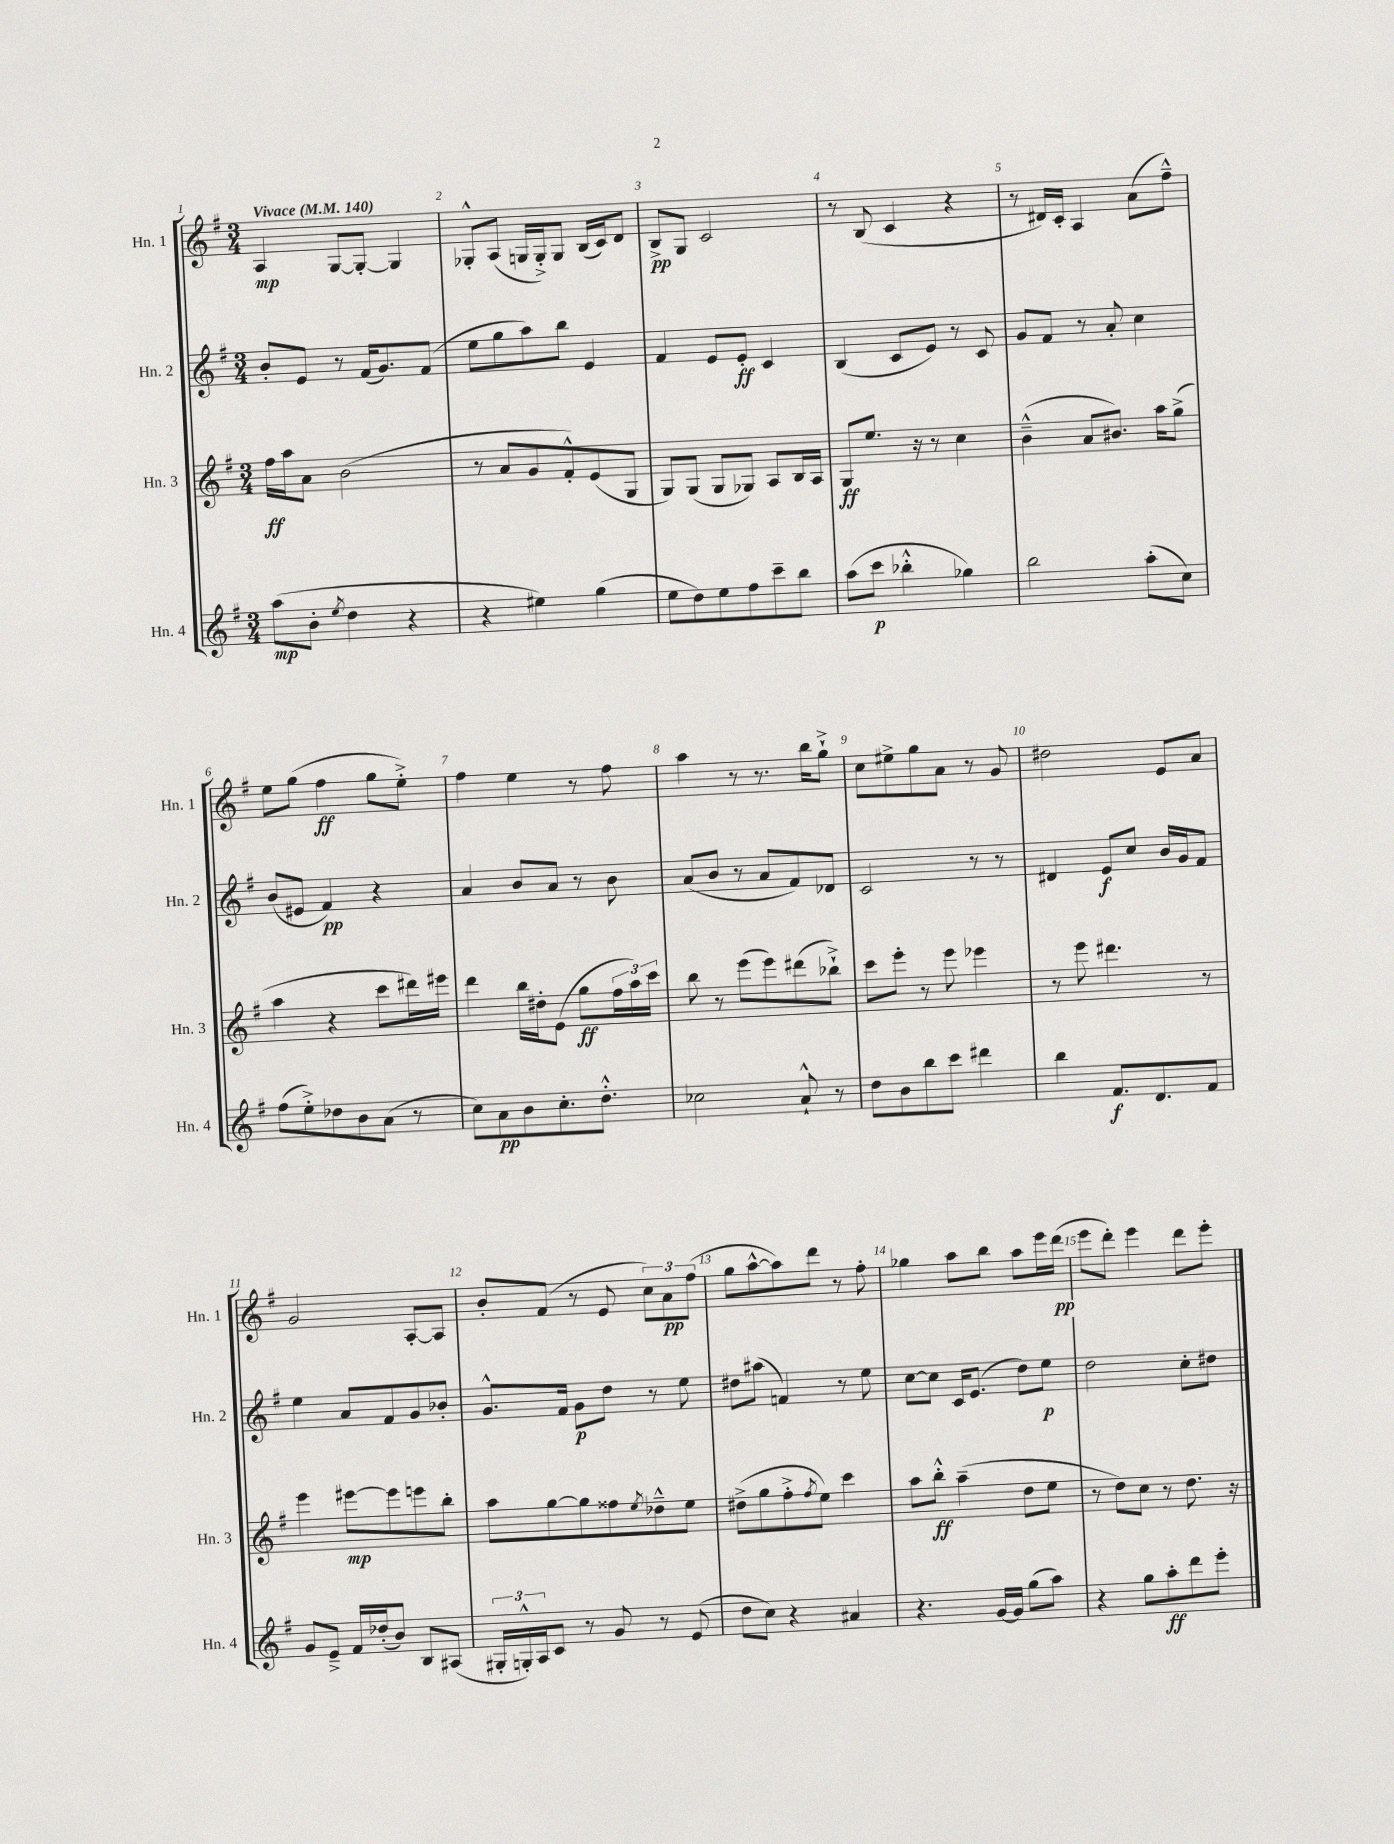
<<
\new StaffGroup <<
\new Staff = "s0" \with { instrumentName = "Hn. 1" shortInstrumentName = "Hn. 1" } {
    \clef treble \key g \major \numericTimeSignature \time 3/4 \tempo "Vivace" 4 = 140
    a4\mp g8~ g8~-. g4 |
    ges8-.-^ a8( g16 g16-.->) g8 b16( c'16) d'8 |
    b8->\pp g8 c'2 |
    r8 b8( c'4 r4 |
    r8 dis'16) c'16-. a4 a'8( fis''8---^) |
    e''8 g''8( fis''4\ff g''8 e''8-.->) |
    fis''4 e''4 r8 fis''8 |
    a''4 r8 r8. b''16 g''8-!-> |
    c''8 eis''8-> g''8 a'8 r8 g'8 |
    dis''2 e'8 a'8 |
    g'2 a8~-. a8 |
    b'8-. fis'8( r8 e'8 \tuplet 3/2 { c''8) a'8\pp fis''8( } |
    g''8 a''8~-^ a''8) d'''8 r8 fis''8-. |
    ges''4 a''8 b''8 a''8 e'''16 d'''16\pp( |
    e'''8 d'''8-.) e'''4 d'''8 e'''8-. \bar "|." |
}
\new Staff = "s1" \with { instrumentName = "Hn. 2" shortInstrumentName = "Hn. 2" } {
    \clef treble \key g \major \numericTimeSignature \time 3/4
    b'8-. e'8 r8 fis'16( g'8.) fis'8( |
    e''8 g''8 a''8) b''8 e'4 |
    fis'4 e'8 e'8-.\ff c'4 |
    b4( c'8 e'8) r8 c'8 |
    g'8 fis'8 r8 a'8-. c''4 |
    b'8( eis'8 fis'4\pp) r4 |
    a'4 b'8 a'8 r8 b'8 |
    a'8( b'8 r8 a'8 fis'8) des'8 |
    c'2 r8 r8 |
    dis'4 e'8\f c''8 b'16 g'16 fis'8 |
    e''4 a'8 fis'8 g'8 bes'8-. |
    g'8.-^ fis'16 g'8\p d''8 r8 e''8 |
    dis''8 ais''8( f'4) r8 e''8 |
    c''8~ c''8 c'16 e'8.( d''8) e''8\p |
    d''2 c''8-. dis''8 \bar "|." |
}
\new Staff = "s2" \with { instrumentName = "Hn. 3" shortInstrumentName = "Hn. 3" } {
    \clef treble \key g \major \numericTimeSignature \time 3/4
    fis''16\ff a''16 a'8 b'2( |
    r8 a'8 g'8 fis'8-.-^) e'8( g8 |
    g8) g8( g8 ges8) a8 b16 a16 |
    g8\ff e''8. r16 r8 c''4 |
    b'4---^( a'8 bis'8.) a''16 g''8->( |
    a''4 r4 c'''8 dis'''16) eis'''16 |
    d'''4 b''16 dis''16-. e'8( g''8\ff \tuplet 3/2 { fis''16 a''16) c'''16 } |
    b''8 r8 e'''8( e'''8) dis'''8( bes''8-!->) |
    c'''8 e'''8-. r8 e'''8 ees'''4 |
    r8 e'''8 dis'''4. r8 |
    e'''4 eis'''8~\mp eis'''8 e'''8 b''8-. |
    a''8 g''8~ g''8 fisis''8 \acciaccatura { e''8 } des''8---^ e''8 |
    dis''8->( g''8 fis''8-.-> \acciaccatura { fis''8 } e''8) c'''4 |
    a''8 b''8-.-^\ff a''4--( d''8 e''8 |
    r8 d''8) c''8 r8 d''8. r16 \bar "|." |
}
\new Staff = "s3" \with { instrumentName = "Hn. 4" shortInstrumentName = "Hn. 4" } {
    \clef treble \key g \major \numericTimeSignature \time 3/4
    a''8\mp( b'8-. \acciaccatura { e''8 } d''4 r4 |
    r4 eis''4) g''4( |
    e''8 d''8) e''8 fis''8 c'''8-- b''8 |
    a''8( c'''8\p bes''4-.-^ ges''4) |
    b''2 a''8-.( c''8) |
    fis''8( e''8-.->) des''8 b'8 a'8( r8 |
    c''8) a'8\pp b'8 c''8.-. d''8.-.-^ |
    ces''2 a'8-!-^ r8 |
    d''8 b'8 b''8 c'''8 dis'''4 |
    b''4 fis'8.\f d'8. fis'8 |
    g'8 e'8---> fis'16 des''16-.( b'8) b8 ais8( |
    \tuplet 3/2 { gis16-. g16-.-^) a16 } c'8 r8 g'8 r8 e'8( |
    d''8 c''8) r4 ais'4 |
    r4. g'16~ g'16 g''8( a''8) |
    r4 g''8 a''8-.\ff d'''8 e'''8-. \bar "|." |
}
>>
>>
\layout { \context { \Score \override BarNumber.break-visibility = ##(#f #t #t) barNumberVisibility = #all-bar-numbers-visible } }
